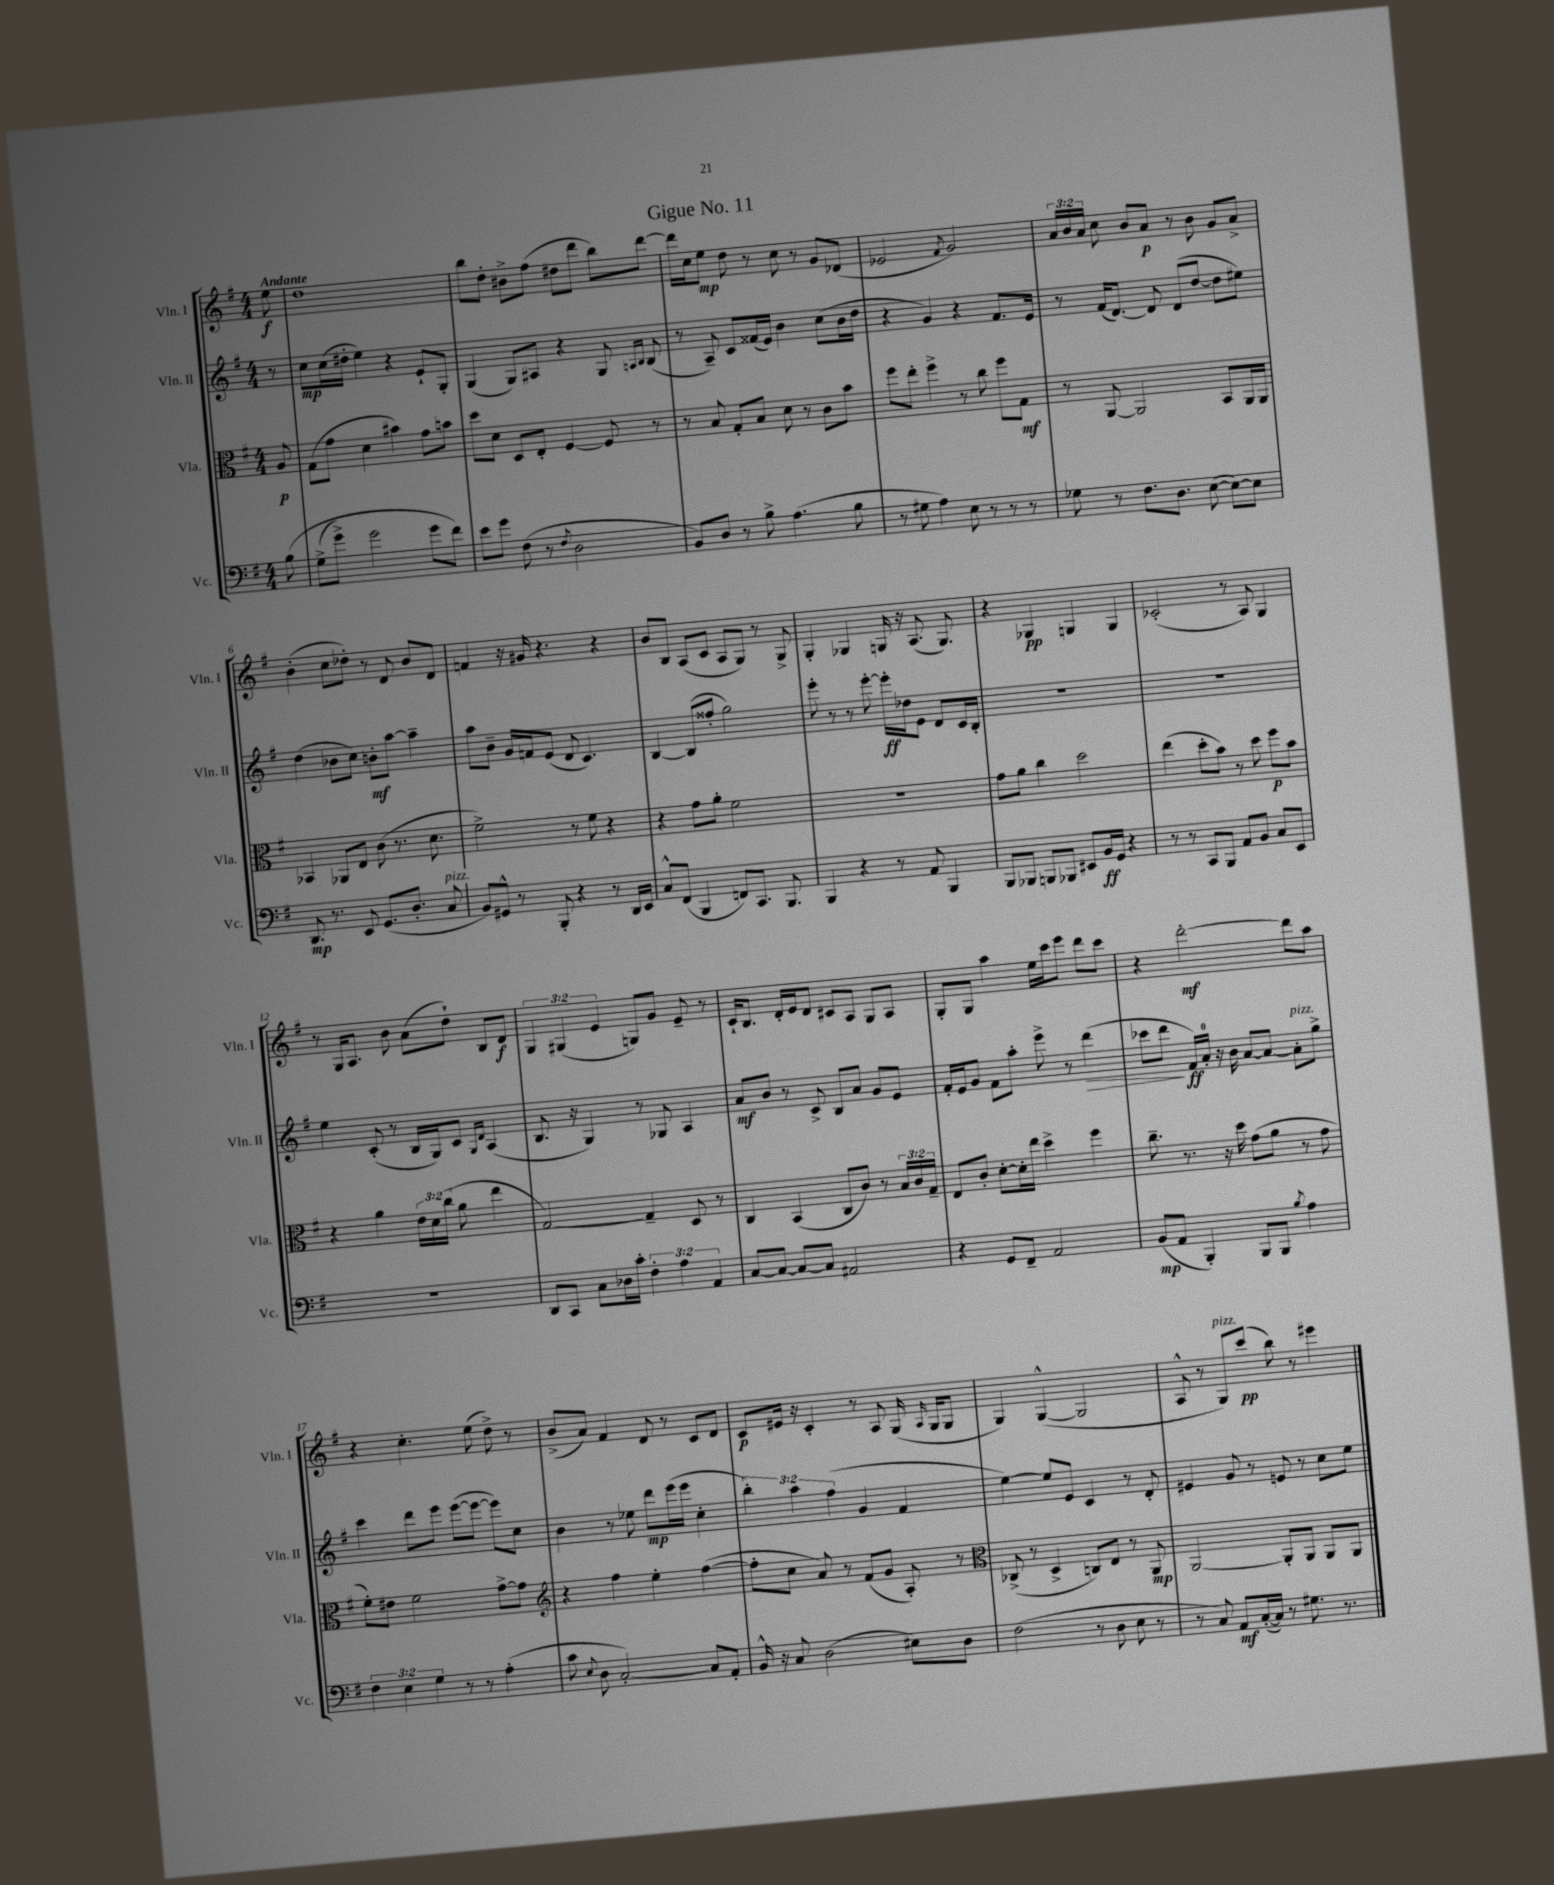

**kern	**kern	**kern	**kern
*staff4	*staff3	*staff2	*staff1
*clefF4	*clefC3	*clefG2	*clefG2
*k[f#]	*k[f#]	*k[f#]	*k[f#]
*M4/4	*M4/4	*M4/4	*M4/4
&(8B	8A	8r	8ee
=	=	=	=
(8G^	(8G	8cc	1dd
8g^)	8g	(16cc	.
.	.	16dd#'	.
2g	4d	4ee)	.
.	4b#)	4r	.
8g	8g	8e`	.
8f#&)	8b	8G'	.
=	=	=	=
8e	8dd	(4G	8bb
8g	8d	.	8dd'
(8F#	8D	8G)	8b#^
8r	8E'	8A#	(8ff#
8qF#	.	.	.
2D	[4F#	4r	8dd#
.	.	.	8ddd
.	8F#]	8G	8bb)
.	.	16qqA	.
.	.	16qqB	.
.	8r	(8B	[8ddd
=	=	=	=
8BB)	8r	8r	16ddd]
.	.	.	16cc
8D	8B	8A~)	8ee
8r	8G'	8c	8dd
8B^	8B	(16f##	8r
.	.	16e)	.
(4.A	8d	4b	8cc
.	8r	.	8r
.	8c	(8cc	8g
8B	8b	16b	(8d-
.	.	16dd	.
=	=	=	=
8r	8ff#	4r	2e-
8G#	8ee'	.	.
4A)	4ff#^	4g)	.
.	.	.	8qf#
8E	8r	4r	2g)
8r	8cc	.	.
8r	8ff#	8.f#	.
8r	8G	.	.
.	.	16e	.
=	=	=	=
8G-	8r	8r	24a
.	.	.	24b
.	.	.	24a
8r	[8AA	(16f#	8cc
.	.	[8.d)	.
8.F#	2AA]	.	8b
.	.	8d]	8a
8.D	.	.	.
.	.	(8d	8r
([8E	.	[8dd	8b
8E_)	8BB	8dd]	8g
8E]	16AA	8ee#)	8a^
.	16AA	.	.
=	=	=	=
8.DD	4BB-	(4dd	(4b'
8.r	.	.	.
.	8AA-	8b-	8cc
8EE	8E	8cc)	8dd-')
(8.GG	(8c	8b'	8r
.	8.r	[8aa	8d
8.D'	.	.	.
.	.	4aa~]	8b
.	8.d	.	.
8C	.	.	8d
=	=	=	=
8BB)	2f#^)	8aa	4f
8GG#^^	.	8b~	.
8r	.	16g	16r
.	.	16f	16g#
8BBB'	.	(8e	4.r
4r	8r	8d	.
.	8f#	4.c)	.
8r	4r	.	4r
16DD	.	.	.
16EE	.	.	.
=	=	=	=
8C^^	4r	[4B	8b
(8FF#	.	.	8B
4BBB	8g	(8B]	(8A
.	8a'	8ff##'	8c
8FF)	2f#	2gg)	8A
8.CC	.	.	8G)
.	.	.	8r
8.BBB	.	.	.
.	.	.	8G^
=	=	=	=
4BBB	1r	8eee'	4G'
.	.	8r	.
4r	.	8r	4G-
.	.	[8eee'	.
8r	.	16eee']	16G
.	.	16dd-	16r
8AA	.	8e	(8.A
4BBB	.	8d	.
.	.	.	8.G)
.	.	16c	.
.	.	16B'	.
=	=	=	=
8BBB	8g	1r	4r
8BBB-	8a	.	.
8BBB	4cc	.	4G-
8BBB-	.	.	.
8EE#	2dd	.	4G
16BB	.	.	.
16GG	.	.	.
4r	.	.	4G
=	=	=	=
8r	(4ee	1r	(2c-'
8r	.	.	.
8CC	8dd'	.	.
8BBB	8b)	.	.
8AA	8r	.	8r
8BB	8dd	.	8A)
8C	8ff#	.	4G
8EE	8b	.	.
=	=	=	=
1r	4r	4ee	8r
.	.	.	16G
.	.	.	8.A
.	4a	(8c'	.
.	.	8r	8b
.	24e	16B	(8a
.	24d	.	.
.	.	16G)	.
.	(24cc	.	.
.	8a	8c	8dd`)
.	.	16qqG	.
.	.	16qqd	.
.	4ee	(4A	8B
.	.	.	8d
=	=	=	=
8DD	[2G)	8.B	6G
8CC	.	.	.
.	.	.	(6G#
.	.	16r	.
8C	.	4G)	.
.	.	.	6e
16D-	.	.	.
16c'	.	.	.
6F#'	4G~]	8r	8G)
.	.	8G-	8g
6A	.	.	.
.	8D	4A	8e~
6AA	.	.	.
.	8r	.	8r
=	=	=	=
[8C	4C	8a	16c`
.	.	.	8.B
8C_	.	8b	.
8C_	(4BB	8r	16d'
.	.	.	16e
8C]	.	8c^	8d
2AA#	8C	8B	8c#
.	8c)	8a	8A
.	8r	8g	8G
.	24B	8e	8A
.	24c	.	.
.	24G~	.	.
=	=	=	=
4r	8E	16f#'	8G'
.	.	16e	.
.	8c'	8g	8G
8GG	[8d'	8f#	4aa
8FF#~	16d']	8aa'	.
.	16ee	.	.
2AA	4dd^	8eee^	16ee
.	.	.	16ccc
.	.	8r	8eee
.	4ff#	(4ddd	8ddd
.	.	.	8ccc
=	=	=	=
(8BB	8.cc~	8ccc-	4r
8AA	.	8ddd	.
.	8.r	.	.
4BBB')	.	16f#)	[2ddd'
.	.	16a'	.
.	16r	16r	.
.	16dd	16b	.
8BBB	(8g	[8a	.
8BBB	8a	8a_	.
8qB	.	.	.
4A	8r	8a']	8ddd]
.	8g	8gg^	8aa
=	=	=	=
6F#	8f#')	4ccc	4r
.	8e#	.	.
6E	.	.	.
.	2f#	8ddd	4.cc'
6G	.	.	.
.	.	8eee	.
8r	.	([8eee	.
8r	.	8eee_	(8ee
(4A'	[8g^	8eee])	8dd^)
.	8g]	8cc	8r
=	=	=	=
*	*clefG2	*	*
8c	4r	4b	(8b^
8qqE	.	.	.
8D	.	.	8a)
[2C')	4ff#	8r	4f#
.	.	8ee-	.
.	4ee'	8ddd	8d
.	.	(16eee	8r
.	.	16eee	.
8C]	([4ff#	4cc'	8c
8AA'	.	.	8d
=	=	=	=
16BB^^	8ff#']	6bb')	8c
16r	.	.	.
8C	8cc	.	16e#
.	.	6aa	.
.	.	.	16r
(2D	8a)	.	4c'
.	.	(6ff#	.
.	8r	.	.
.	(8f#	4g	8r
.	8g	.	8A
8E#)	8A')	4f#	(16G
.	.	.	16qqA
.	.	.	16G
8D	8r	.	8G
=	=	=	=
*	*clefC3	*	*
(2F#	(8C-^	[4ee)	4G)
.	8r	.	.
.	4D^	8ee]	([4G^^
.	.	8e	.
8r	8C)	4c	2G]
8D	8E	.	.
8E	8r	8r	.
8r	8AA	8d'	.
=	=	=	=
8r	[2AA	4e#	8A^^
8C)	.	.	8r
8AA	.	8g	8G)
([16C'	.	8r	(8ccc
16C])	.	.	.
8r	8AA']	8e	8bb)
8.G#	8AA	8r	8r
.	8AA	8cc	4eee#
8.r	.	.	.
.	8AA	8ee	.
==	==	==	==
*-	*-	*-	*-
